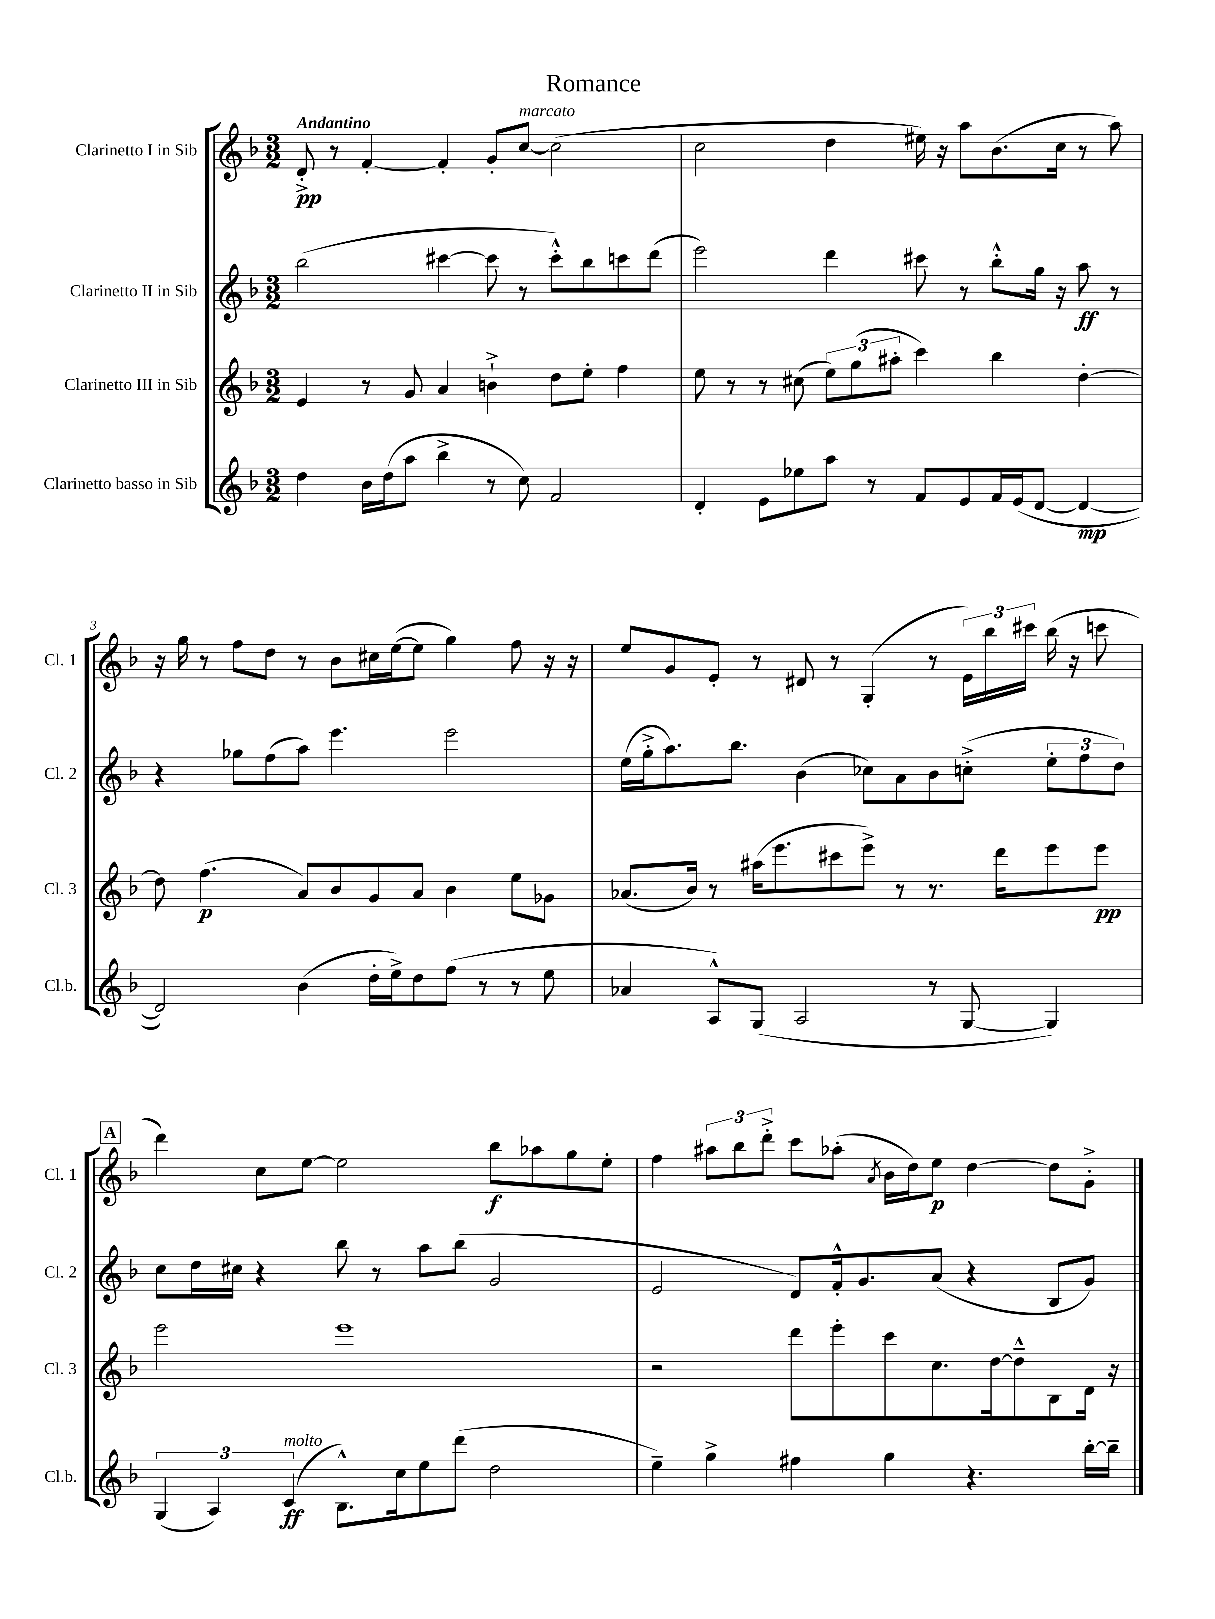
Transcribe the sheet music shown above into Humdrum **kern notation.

**kern	**dynam	**kern	**dynam	**kern	**dynam	**kern	**dynam
*part4	*part4	*part3	*part3	*part2	*part2	*part1	*part1
*staff4	*staff4	*staff3	*staff3	*staff2	*staff2	*staff1	*staff1
*I"Clarinetto basso in Sib	*	*I"Clarinetto III in Sib	*	*I"Clarinetto II in Sib	*	*I"Clarinetto I in Sib	*
*I'Cl.b.	*	*I'Cl. 3	*	*I'Cl. 2	*	*I'Cl. 1	*
*clefG2	*	*clefG2	*	*clefG2	*	*clefG2	*
*k[b-]	*	*k[b-]	*	*k[b-]	*	*k[b-]	*
*M3/2	*	*M3/2	*	*M3/2	*	*M3/2	*
=1	=1	=1	=1	=1	=1	=1	=1
!	!	!	!	!	!	!LO:TX:a:B:t=Andantino	!
4dd\	.	4e/	.	(2bb-\	.	8d'^/	pp
.	.	.	.	.	.	8r	.
16b-\LL	.	8r	.	.	.	[4f'/	.
(16dd\J	.	.	.	.	.	.	.
8aa\J	.	8g/	.	.	.	.	.
4bb-^\	.	4a/	.	[4ccc#X\	.	4f'/]	.
8r	.	4bn`^\	.	8ccc#\]	.	8g'/L	.
!	!	!	!	!	!	!LO:TX:a:i:t=marcato	!
8cc\)	.	.	.	8r	.	[8cc/J	.
2f/	.	8dd\L	.	8ccc#'^^\L)	.	(2cc\]	.
.	.	8ee'\J	.	8bb-\	.	.	.
.	.	4ff\	.	8cccn\	.	.	.
.	.	.	.	(8ddd\J	.	.	.
=2	=2	=2	=2	=2	=2	=2	=2
4d'/	.	8ee\	.	2eee\)	.	2cc\	.
.	.	8r	.	.	.	.	.
8e\L	.	8r	.	.	.	.	.
8ee-X\	.	(8cc#X\	.	.	.	.	.
8aa\J	.	12ee\L)	.	4ddd\	.	4dd\	.
.	.	(12gg\	.	.	.	.	.
8r	.	.	.	.	.	.	.
.	.	12aa#X'\J	.	.	.	.	.
8f/L	.	4ccc\)	.	8ccc#X\	.	16ee#X\)	.
.	.	.	.	.	.	16r	.
8e/	.	.	.	8r	.	8aa\L	.
16f/L	.	4bb-\	.	8bb-'^^\L	.	(8.b-\	.
(16e/J	.	.	.	.	.	.	.
[8d/J	.	.	.	16gg\Jk	.	.	.
.	.	.	.	16r	.	16cc\Jk	.
4d/_	mp	[4dd'\	.	8aa\	ff	8r	.
.	.	.	.	8r	.	8aa\)	.
!!LO:LB:g=z
=3	=3	=3	=3	=3	=3	=3	=3
2d/])	.	8dd\]	.	4r	.	16r	.
.	.	.	.	.	.	16gg\	.
.	.	(4.ff\	p	.	.	8r	.
.	.	.	.	8gg-X\L	.	8ff\L	.
.	.	.	.	(8ff\	.	8dd\J	.
(4b-\	.	8a/L)	.	8aa\J)	.	8r	.
.	.	8b-/	.	4.eee\	.	8b-\L	.
16dd'\LL	.	8g/	.	.	.	16cc#X\L	.
16ee^\J)	.	.	.	.	.	([16ee\J	.
8dd\	.	8a/J	.	.	.	8ee\J]	.
(8ff\J	.	4b-\	.	2eee\	.	4gg\)	.
8r	.	.	.	.	.	.	.
8r	.	8ee\L	.	.	.	8ff\	.
8ee\	.	8g-X\J	.	.	.	16r	.
.	.	.	.	.	.	16r	.
=4	=4	=4	=4	=4	=4	=4	=4
4a-X/	.	(8.a-X/L	.	(16ee\LL	.	8ee/L	.
.	.	.	.	16gg'^\J	.	.	.
.	.	.	.	8.aa\)	.	8g/	.
.	.	16b-/Jk)	.	.	.	.	.
8A^^/L)	.	8r	.	.	.	8e'/J	.
.	.	.	.	8.bb-\J	.	.	.
(8G/J	.	(16aa#X\KL	.	.	.	8r	.
.	.	8.eee\	.	.	.	.	.
2A/	.	.	.	(4b-\	.	8d#X/	.
.	.	8ccc#X\	.	.	.	8r	.
.	.	8eee^\J)	.	8cc-X\L)	.	(4G'/	.
.	.	8r	.	8a\	.	.	.
8r	.	8.r	.	8b-\	.	8r	.
[8G/	.	.	.	(8ccn'^\J	.	24e\LL)	.
.	.	.	.	.	.	24bb-\	.
.	.	16ddd\KL	.	.	.	.	.
.	.	.	.	.	.	24ccc#X\JJ	.
4G/])	.	8eee\	.	12ee'\L	.	(16bb-\	.
.	.	.	.	.	.	16r	.
.	.	.	.	12ff\	.	.	.
.	.	8eee\J	pp	.	.	8cccn\	.
.	.	.	.	12dd\J)	.	.	.
!!LO:LB:g=z
!!LO:REH:place=s1:t=A
=5	=5	=5	=5	=5	=5	=5	=5
(6G/	.	2eee\	.	8cc\L	.	4ddd\)	.
.	.	.	.	16dd\L	.	.	.
6A/)	.	.	.	.	.	.	.
.	.	.	.	16cc#X\JJ	.	.	.
.	.	.	.	4r	.	8cc\L	.
!LO:TX:a:i:t=molto	!	!	!	!	!	!	!
(6c/	ff	.	.	.	.	.	.
.	.	.	.	.	.	[8ee\J	.
8.B-^^\L)	.	1eee	.	8bb-\	.	2ee\]	.
.	.	.	.	8r	.	.	.
16cc\k	.	.	.	.	.	.	.
8ee\	.	.	.	8aa\L	.	.	.
(8ddd\J	.	.	.	(8bb-\J	.	.	.
2dd\	.	.	.	2g/	.	8bb-\L	f
.	.	.	.	.	.	8aa-X\	.
.	.	.	.	.	.	8gg\	.
.	.	.	.	.	.	8ee'\J	.
=6	=6	=6	=6	=6	=6	=6	=6
4ee~\)	.	2r	.	2e/	.	4ff\	.
4gg^\	.	.	.	.	.	12aa#X\L	.
.	.	.	.	.	.	12bb-\	.
.	.	.	.	.	.	12ddd'^\J	.
4ff#X\	.	8ddd\L	.	8d/L)	.	8ccc\L	.
.	.	8eee'\	.	16f'^^/k	.	(8aa-X'\J	.
.	.	.	.	8.g/	.	.	.
.	.	.	.	.	.	8qa/	.
4gg\	.	8ccc\	.	.	.	16b-\LL	.
.	.	.	.	.	.	16dd\J)	.
.	.	8.cc\	.	(8a/J	.	8ee\J	p
4.r	.	.	.	4r	.	[4dd\	.
.	.	[16dd\k	.	.	.	.	.
.	.	8dd~^^\]	.	.	.	.	.
.	.	8B-\	.	8B-/L	.	8dd\L]	.
[16bb-'\LL	.	16d\Jk	.	8g/J)	.	8g'^\J	.
16bb-~\JJ]	.	16r	.	.	.	.	.
==	==	==	==	==	==	==	==
*-	*-	*-	*-	*-	*-	*-	*-
